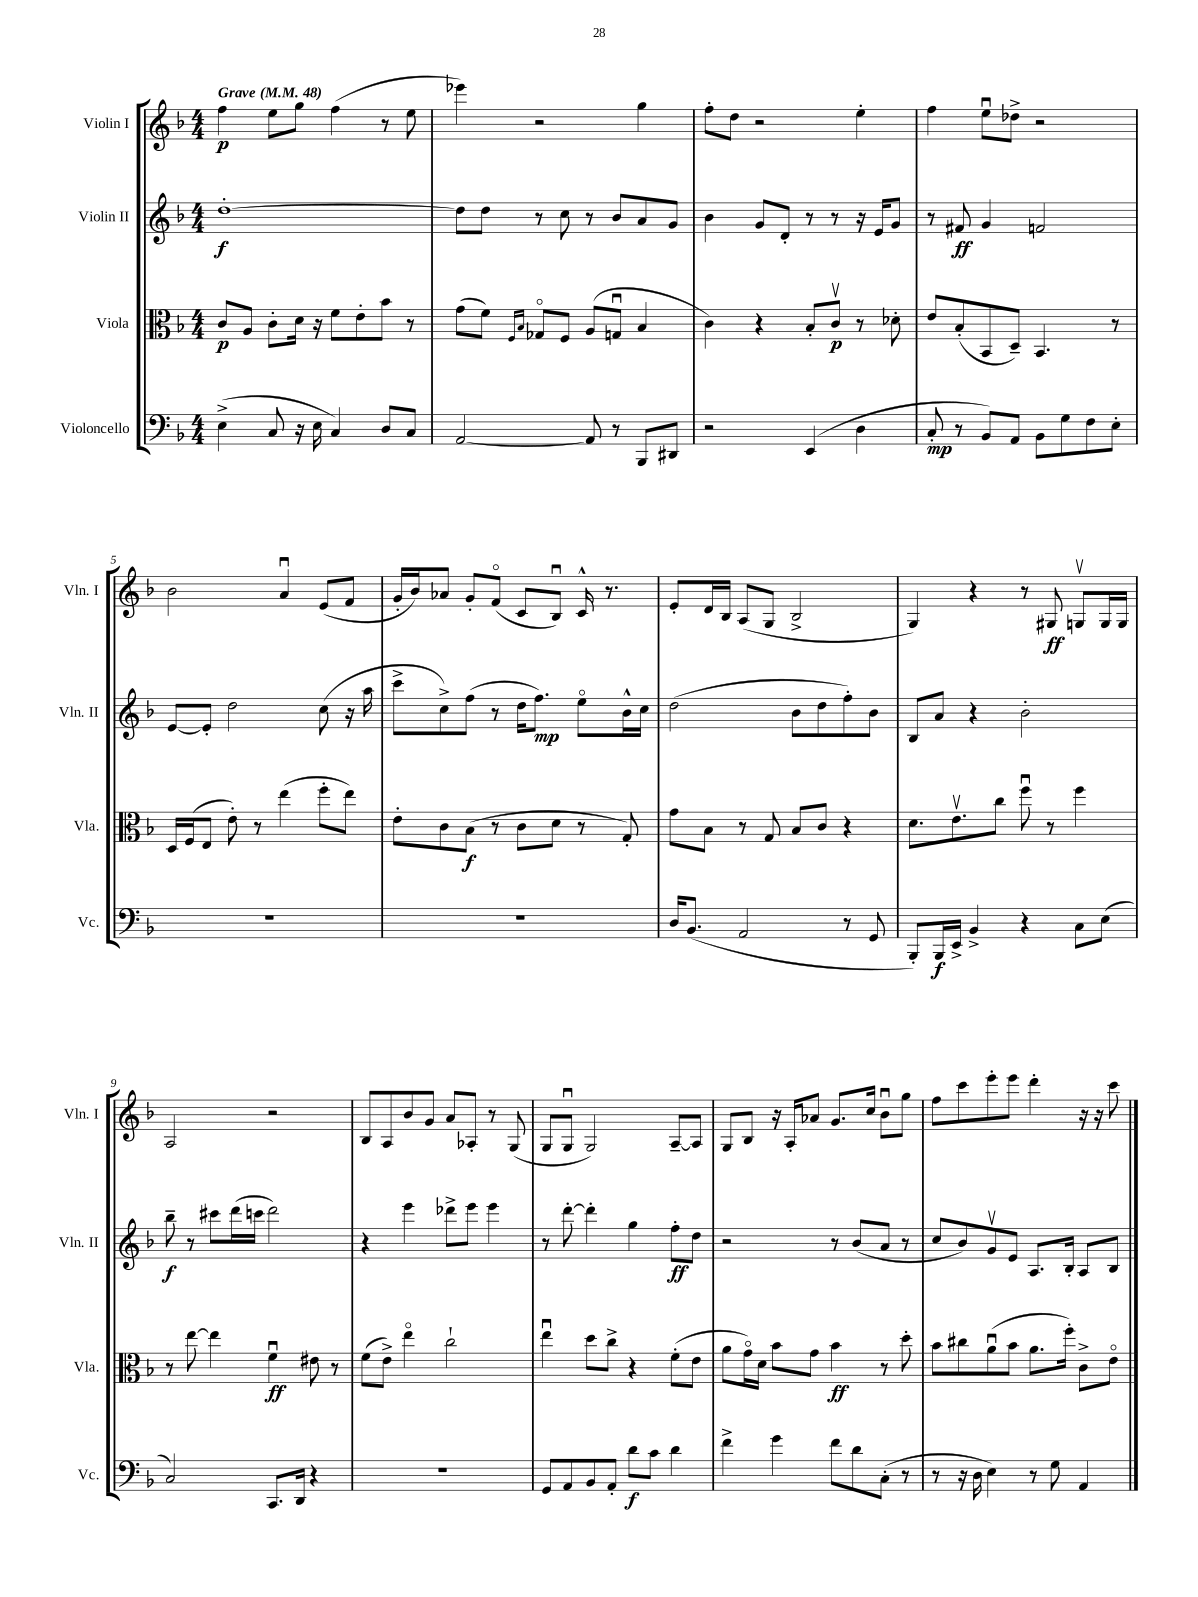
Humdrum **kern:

**kern	**dynam	**kern	**dynam	**kern	**dynam	**kern	**dynam
*part4	*part4	*part3	*part3	*part2	*part2	*part1	*part1
*staff4	*staff4	*staff3	*staff3	*staff2	*staff2	*staff1	*staff1
*I"Violoncello	*	*I"Viola	*	*I"Violin II	*	*I"Violin I	*
*I'Vc.	*	*I'Vla.	*	*I'Vln. II	*	*I'Vln. I	*
*clefF4	*	*clefC3	*	*clefG2	*	*clefG2	*
*k[b-]	*	*k[b-]	*	*k[b-]	*	*k[b-]	*
*M4/4	*	*M4/4	*	*M4/4	*	*M4/4	*
*MM48	*	*MM48	*	*MM48	*	*MM48	*
=1	=1	=1	=1	=1	=1	=1	=1
!	!	!	!	!	!	!LO:TX:a:B:t=Grave	!
(4E^\	.	8c/L	p	[1dd'	f	4ff\	p
.	.	8A/J	.	.	.	.	.
8C/	.	8c'\L	.	.	.	8ee\L	.
16r	.	16d\Jk	.	.	.	8gg\J	.
16E\	.	16r	.	.	.	.	.
4C/)	.	8f\L	.	.	.	(4ff\	.
.	.	8e'\	.	.	.	.	.
8D/L	.	8b-\J	.	.	.	8r	.
8C/J	.	8r	.	.	.	8ee\	.
=2	=2	=2	=2	=2	=2	=2	=2
[2AA/	.	(8g\L	.	8dd\L]	.	4eee-X\)	.
.	.	8f\J)	.	8dd\J	.	.	.
.	.	16qqF/LL	.	.	.	.	.
.	.	16qqB-/JJ	.	.	.	.	.
.	.	8G-X/L	.	8r	.	2r	.
.	.	8F/J	.	8cc\	.	.	.
8AA/]	.	(8A/L	.	8r	.	.	.
8r	.	8Gnu/J	.	8b-/L	.	.	.
8BBB-/L	.	4B-/	.	8a/	.	4gg\	.
8DD#X/J	.	.	.	8g/J	.	.	.
=3	=3	=3	=3	=3	=3	=3	=3
2r	.	4c\)	.	4b-\	.	8ff'\L	.
.	.	.	.	.	.	8dd\J	.
.	.	4r	.	8g/L	.	2r	.
.	.	.	.	8d'/J	.	.	.
(4EE/	.	8B-'/L	.	8r	.	.	.
.	.	8cv/J	p	8r	.	.	.
4D\	.	8r	.	16r	.	4ee'\	.
.	.	.	.	16e/KL	.	.	.
.	.	8d-X'\	.	8g/J	.	.	.
=4	=4	=4	=4	=4	=4	=4	=4
8C'/	mp	8e/L	.	8r	.	4ff\	.
8r	.	(8B-'/	.	8f#X/	ff	.	.
8BB-/L)	.	8BB-/	.	4g/	.	8eeu\L	.
8AA/J	.	8D~/J)	.	.	.	8dd-X^\J	.
8BB-\L	.	4.BB-/	.	2fn/	.	2r	.
8G\	.	.	.	.	.	.	.
8F\	.	.	.	.	.	.	.
8E'\J	.	8r	.	.	.	.	.
!!LO:LB:g=z
=5	=5	=5	=5	=5	=5	=5	=5
1r	.	16D/LL	.	[8e/L	.	2b-\	.
.	.	(16F/J	.	.	.	.	.
.	.	8E/J	.	8e'/J]	.	.	.
.	.	8e'\)	.	2dd\	.	.	.
.	.	8r	.	.	.	.	.
.	.	(4ee\	.	.	.	4au/	.
.	.	8ff'\L	.	(8cc\	.	(8e/L	.
.	.	8ee\J)	.	16r	.	8f/J	.
.	.	.	.	16aa\	.	.	.
=6	=6	=6	=6	=6	=6	=6	=6
1r	.	8e'\L	.	8ccc^\L	.	16g'/LL	.
.	.	.	.	.	.	16b-/J)	.
.	.	8c\	.	8cc^\)	.	8a-X/J	.
.	.	(8B-\J	f	(8ff\J	.	8g'/L	.
.	.	8r	.	8r	.	(8f/J	.
.	.	8c\L	.	16dd\KL	.	8c/L	.
.	.	.	.	8.ff\J)	mp	.	.
.	.	8d\J	.	.	.	8B-u/J)	.
.	.	8r	.	8ee\L	.	16c^^/	.
.	.	.	.	.	.	8.r	.
.	.	8G'/)	.	16b-^^\L	.	.	.
.	.	.	.	16cc\JJ	.	.	.
=7	=7	=7	=7	=7	=7	=7	=7
16D/KL	.	8g\L	.	(2dd\	.	8e'/L	.
(8.BB-/J	.	.	.	.	.	.	.
.	.	8B-\J	.	.	.	16d/L	.
.	.	.	.	.	.	16B-/JJ	.
2AA/	.	8r	.	.	.	(8A/L	.
.	.	8G/	.	.	.	8G/J	.
.	.	8B-/L	.	8b-\L	.	2B-^/	.
.	.	8c/J	.	8dd\	.	.	.
8r	.	4r	.	8ff'\)	.	.	.
8GG/	.	.	.	8b-\J	.	.	.
=8	=8	=8	=8	=8	=8	=8	=8
8BBB-'/L)	.	8.d\L	.	8B-/L	.	4G/)	.
16BBB-/L	f	.	.	8a/J	.	.	.
16EE^/JJ	.	8.ev\	.	.	.	.	.
4BB-^/	.	.	.	4r	.	4r	.
.	.	8cc\J	.	.	.	.	.
4r	.	8ffu\	.	2b-'\	.	8r	.
.	.	8r	.	.	.	8G#X/	ff
8C\L	.	4ff\	.	.	.	8Gnv/L	.
(8E\J	.	.	.	.	.	16G/L	.
.	.	.	.	.	.	16G/JJ	.
!!LO:LB:g=z
=9	=9	=9	=9	=9	=9	=9	=9
2C/)	.	8r	.	8bb-~\	f	2A/	.
.	.	[8ee\	.	8r	.	.	.
.	.	4ee\]	.	8ccc#X\L	.	.	.
.	.	.	.	(16ddd\L	.	.	.
.	.	.	.	16cccn\JJ	.	.	.
8.CC/L	.	4fu\	ff	2ddd\)	.	2r	.
16DD/Jk	.	.	.	.	.	.	.
4r	.	8e#X\	.	.	.	.	.
.	.	8r	.	.	.	.	.
=10	=10	=10	=10	=10	=10	=10	=10
1r	.	(8f\L	.	4r	.	8B-/L	.
.	.	8e^\J)	.	.	.	8A/	.
.	.	4ee\	.	4eee\	.	8b-/	.
.	.	.	.	.	.	8g/J	.
.	.	2cc`\	.	8ddd-X^\L	.	8a/L	.
.	.	.	.	8eee\J	.	8A-X'/J	.
.	.	.	.	4eee\	.	8r	.
.	.	.	.	.	.	(8G/	.
=11	=11	=11	=11	=11	=11	=11	=11
8GG/L	.	4eeu\	.	8r	.	8G/L	.
8AA/	.	.	.	[8ddd'\	.	8Gu/J	.
8BB-/	.	8dd\L	.	4ddd'\]	.	2G/)	.
8AA'/J	.	8cc^\J	.	.	.	.	.
8d\L	f	4r	.	4gg\	.	.	.
8c\J	.	.	.	.	.	.	.
4d\	.	(8f'\L	.	8ff'\L	ff	[8A~/L	.
.	.	8e\J	.	8dd\J	.	8A/J]	.
=12	=12	=12	=12	=12	=12	=12	=12
4f^\	.	8a\L	.	2r	.	8G/L	.
.	.	16g\L)	.	.	.	8B-/J	.
.	.	16d\JJ	.	.	.	.	.
4g\	.	8b-\L	.	.	.	16r	.
.	.	.	.	.	.	16A'/KL	.
.	.	8g\J	.	.	.	8a-X/J	.
8f\L	.	4b-\	ff	8r	.	8.g/L	.
8d\	.	.	.	(8b-/L	.	.	.
.	.	.	.	.	.	16cc/Jk	.
(8C'\J	.	8r	.	8a/J	.	8b-u\L	.
8r	.	8dd'\	.	8r	.	8gg\J	.
=13	=13	=13	=13	=13	=13	=13	=13
8r	.	8b-\L	.	8cc/L	.	8ff\L	.
16r	.	8cc#X\	.	8b-/)	.	8ccc\	.
16D\	.	.	.	.	.	.	.
4E\)	.	(8au\	.	8gv/	.	8eee'\	.
.	.	8b-\J	.	8e/J	.	8eee\J	.
8r	.	8.a\L	.	8.A/L	.	4ddd'\	.
8G\	.	.	.	.	.	.	.
.	.	16ff'\Jk)	.	16B-'/Jk	.	.	.
4AA/	.	8c^\L	.	8A/L	.	16r	.
.	.	.	.	.	.	16r	.
.	.	8e\J	.	8B-/J	.	8ccc\	.
==	==	==	==	==	==	==	==
*-	*-	*-	*-	*-	*-	*-	*-
